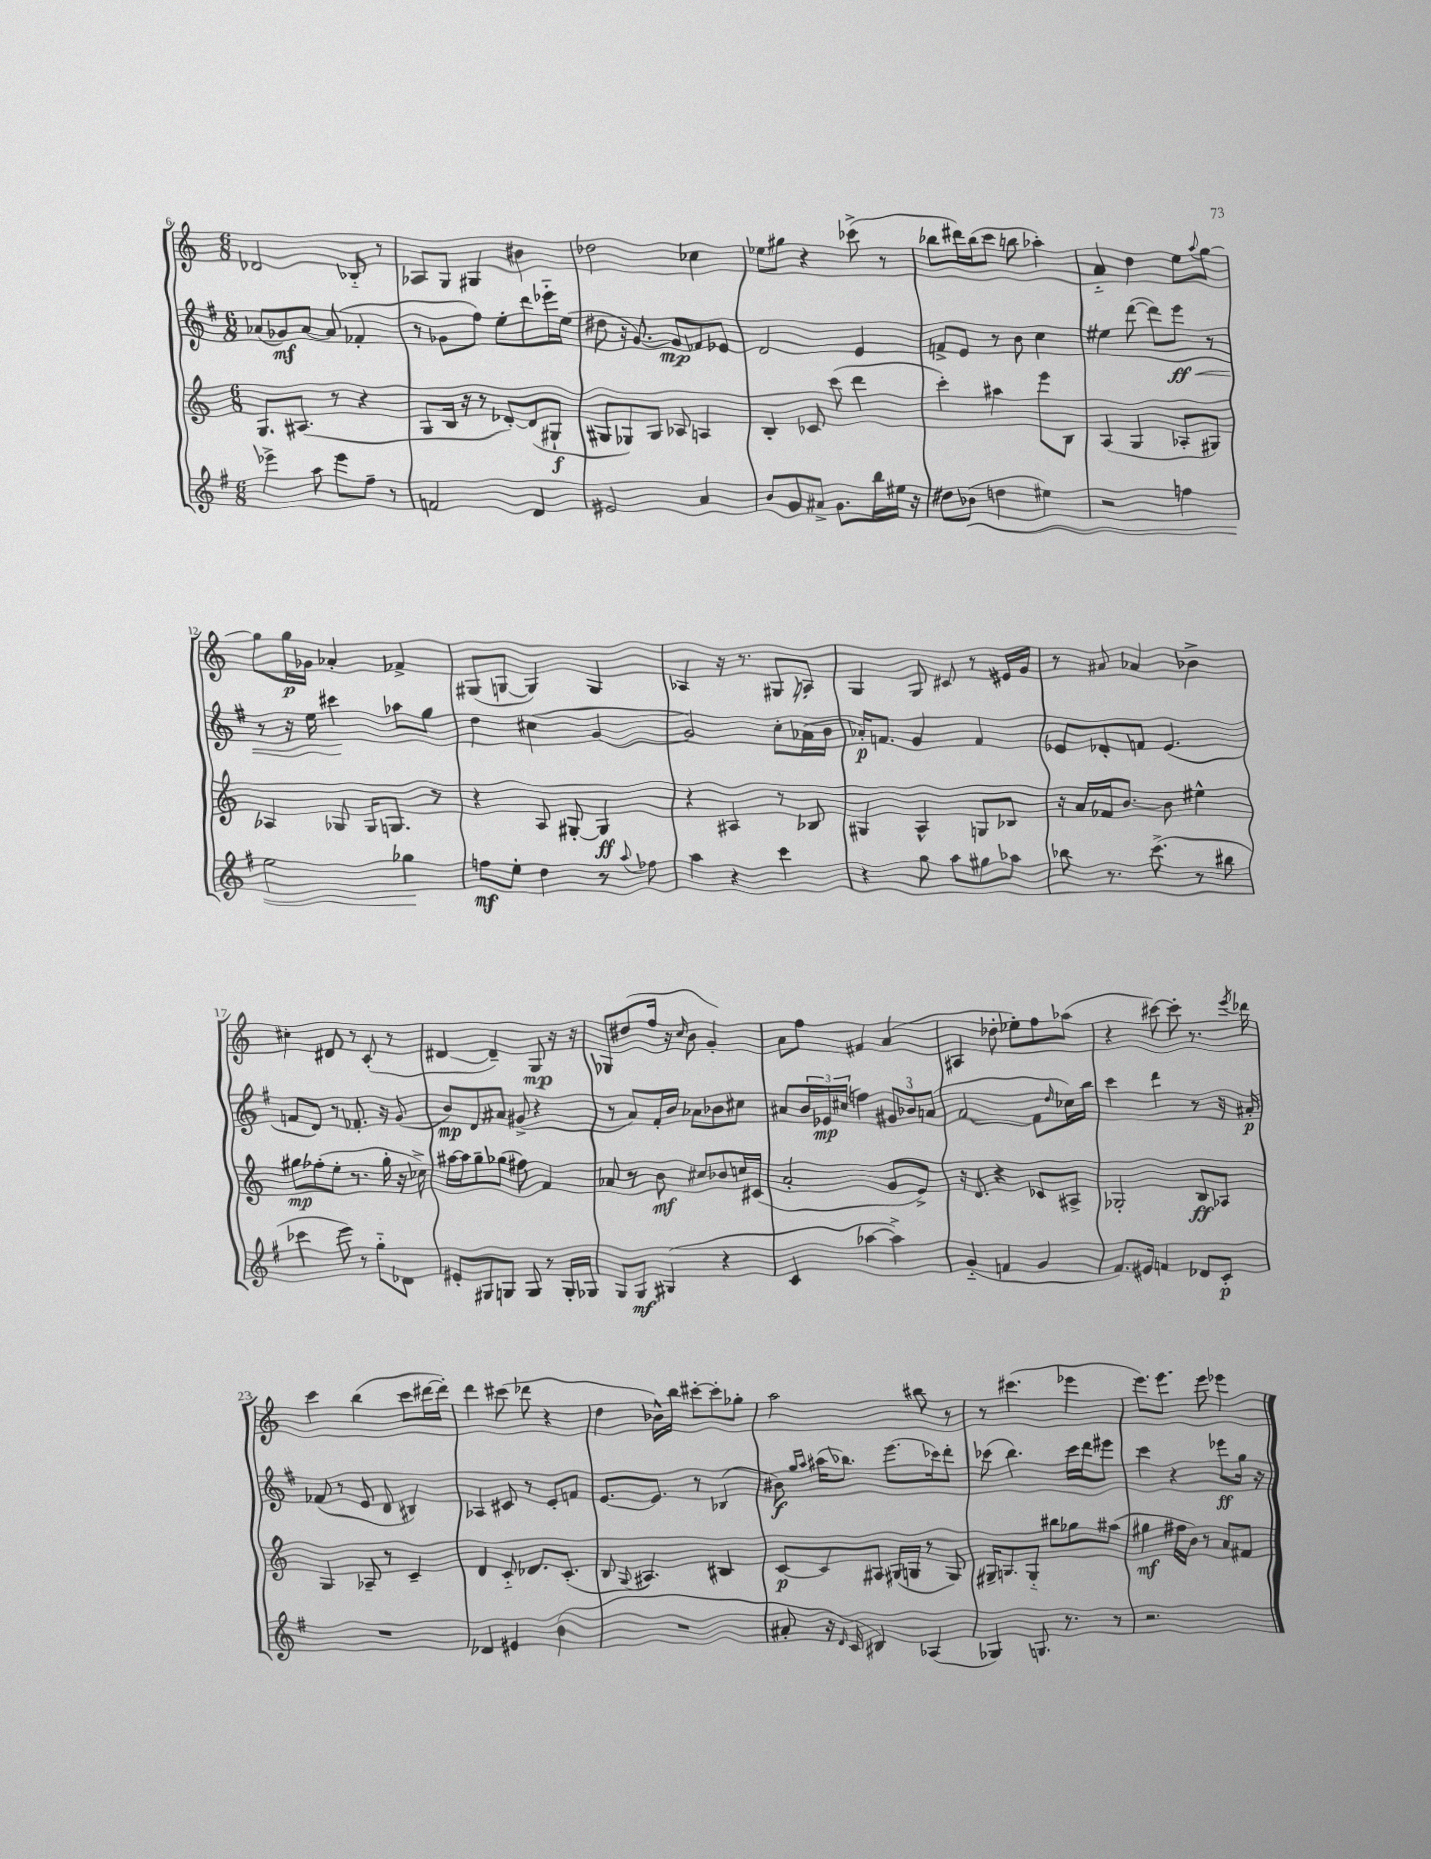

**kern	**kern	**kern	**kern
*staff4	*staff3	*staff2	*staff1
*clefG2	*clefG2	*clefG2	*clefG2
*k[f#]	*k[]	*k[f#]	*k[]
*M6/8	*M6/8	*M6/8	*M6/8
4eee-^\	8.G/L	(8a-/L	2d-/
.	.	8g-/)	.
.	(8.A#/J	.	.
8aa\	.	[8a-/J	.
8eee-\L	8r	(8a-/]	.
8ff#~\J	4r	4f-'/	8B-'~/
8r	.	.	8r
=	=	=	=
2f/	8G/L	8r	8A-/L
.	16B/Jk	8g-\L	8G/J
.	16r	.	.
.	8r	8ff#\J)	4G#/
.	[8d-'/L)	8ee'\L	.
4d/	(8d-/]	8ddd\	4b#\
.	8G#`/J	16eee-'~\L	.
.	.	(16ee\JJ	.
=	=	=	=
2e#/	8G#/L	8dd#\	2dd-\
.	8G-/)	16r	.
.	.	[8.g/)	.
.	8G-/J	.	.
.	8A-/	8g/]L	.
4a/	4A/	8f-/	4cc-\
.	.	8e-/J	.
=	=	=	=
8b/L	4B'/	2d/	8ee-\L
8g/	.	.	8gg#\J
8a#^/J	8c-/	.	4r
8.g\L	(8ccc\	.	.
.	4ddd\	4e/	(8ccc-^\
16bb\L	.	.	.
16ee#\JJ	.	.	8r
16r	.	.	.
=	=	=	=
8dd#\L	4ccc'\)	8f^/L	8bb-\L
(8b-\J	.	8e/J	16ddd#\L)
.	.	.	(16bb-\J
4dd\	4aa#\	8r	8ccc\J
.	.	8b\	8bb\
4ee#\)	8eee\L	4cc\	4aa-'\)
.	8B\J	.	.
=	=	=	=
2r	(4A/	4ee#\	4a'~/
.	4G/	([8ddd\	4dd\
.	.	8ddd\]L)	.
4ff\	8A-'/L	8eee\J	8ee\L
.	.	.	8qqaa/
.	8G#/J)	8r	[8gg\J
=	=	=	=
2ee\	4A-/	8r	8gg\]L
.	.	16r	16gg\L
.	.	16ee\	16g-\JJ
.	8G-/	4ccc#\	4a-'/
.	16G-/LK	.	.
.	8.G/J	.	.
4gg-\	.	8aa-\L	4f-^/
.	8r	8gg\J	.
=	=	=	=
8ff\L	4r	4dd\	(8G#/L
8ee'\J	.	.	[8G/J
4dd\	8A/	(4cc#\	4G/])
.	[8G#'/	.	.
8r	4G#/]	[4g/	4G/
8qqaa/	.	.	.
8ff-\	.	.	.
=	=	=	=
4aa\	4r	2g/])	4A-/
4r	4A#/	.	16r
.	.	.	8.r
4ccc\	8r	8cc'\L	8G#/L
.	8B-/	(16a-\L	8A'/J
.	.	16b\JJ	.
=	=	=	=
4r	4G#/	16a-'/LK)	4G/
.	.	8.f/J	.
8gg\	4A^^/	4g/	8G/
8aa\L	.	.	8c#/
8gg#\	8G/L	4f/	8r
8aa-\J	8B-/J	.	16e#/LL
.	.	.	16g/JJ
=	=	=	=
8bb-\	16r	8e-/L	8r
.	16a/LL	.	.
8.r	16f-/J	8d-'/	8a#/
.	[8.b/J	.	.
.	.	8f/J	4a-/
(8.ccc^\	.	.	.
.	8b\]	(4.e-/	.
8r	4ee#^^\	.	4b-^\
8bb#\	.	.	.
=	=	=	=
4ccc-\	8gg#\L	8f/L	4cc#'\
.	(8ff-'\	8d/J)	.
8eee\)	8ee'\J	8r	8d#/
8r	8.r	8.f-'/	8r
8gg'~\L	.	.	(8c'/
.	16gg#'\	16r	.
8d-\J	16r	(8g/	8r
.	16cc-^\)	.	.
=	=	=	=
8e#'/L	[16aa#\LL	8b/L)	[4d#/
.	16aa#\]J	.	.
8G#/	8gg~\	8d/	.
8G/J	(8gg-\J	8a#/J	4d#~/])
8G/	8ff#\)	(8g#^/	.
8r	4f/	4r	8G/
16G'/LL	.	.	16r
16G-/JJ	.	.	16r
=	=	=	=
8G/L	8a-/	8r	8G-/L
8G/J	8r	8a/L)	(8dd#/
(4G#/	8b\	16f#'/L	16ff/Jk
.	.	16b/JJ	16r
.	.	.	16qqcc/
.	8cc#/L	8a-\L	8b\
4r	8b-/	8b-\	4g'/)
.	16cc/L	8cc#\J	.
.	(16c#/JJ	.	.
=	=	=	=
4c/	2a'/	8a#/L	8a\L
.	.	24b/L	8ff\J
.	.	24e-/	.
.	.	(24cc#/JJ	.
[4aa-\	.	4ff\)	4f#/
4aa-^\])	8g/L	12g#/L	(4a/
.	.	12b-/	.
.	8e^/J)	.	.
.	.	(12a/J	.
=	=	=	=
(4g'~/	16r	[2f#/	4A#/
.	8.d/	.	.
4f/	4r	.	8dd-'\
.	.	.	8ee-'\L)
4g/	8c-/L	8f#\]L	8ff\
.	.	16qqdd/	.
.	8A#^/J	16cc-\L)	(8aa-\J
.	.	16bb\JJ	.
=	=	=	=
8.f#/L)	2G-'/	4ccc\	4r
16e#/Jk	.	.	.
4f/	.	4ddd\	[8ccc#\)
.	.	.	8ccc#'\]
8d-/L	8B/L	8r	8.r
8c'/J	8A-/J	16r	.
.	.	.	8qeee/
.	.	16a#'/	16ddd-\
=	=	=	=
2.r	4G/	(8f-/	4ccc\
.	.	8r	.
.	8A-~/	8e/	(4bb\
.	8r	8d/	.
.	4c~/	4B#/)	8ccc\L
.	.	.	[16ddd#\L
.	.	.	16ddd#'\]JJ)
=	=	=	=
4d-/	4d/	4A-/	4ddd\
4e#/	8c'~/	8c#/	(8ccc#\
.	8.d-/L	8r	8ddd-\
(4b\	.	8e'/L	4r
.	(8.c'/J	.	.
.	.	8f/J	.
=	=	=	=
2.r	8B/	[8.e/L	4dd\
.	8qqG/	.	.
.	4.A#/)	.	.
.	.	8.e/]J	.
.	.	.	16b-^^\LL)
.	.	.	16bb\JJ
.	.	8r	[8ccc#'\L
.	4B#/	(4B-/	8ccc#'\]
.	.	.	8gg-'\J
=	=	=	=
8a#'/	[8c/L	8b#\)	2aa\
.	.	16qqgg/LL	.
.	.	16qqaa/JJ	.
16r	8c/]	(16aa#\LK	.
16qqd/	.	.	.
16c/	.	8.bb-\J)	.
4B#/)	8A#/J	.	.
.	(16G#/LL	(8.eee\L	.
.	16G/JJ	.	.
(4A-/	8r	.	8bb#\
.	.	16ccc-\k)	.
.	8G/)	8ddd'\J	8r
=	=	=	=
4G-/)	16G#~/LK	(8ccc-\	8r
.	8.G/	.	.
.	.	4.bb\)	(4.ccc#\
8.G/	8G'~/J	.	.
.	8bb#\L	.	.
8.r	.	.	.
.	8gg-\	16ccc-\LL	4eee-\
.	.	16ddd\J	.
8r	(8aa#\J	8eee#\J	.
=	=	=	=
2.r	4gg#\	4ccc\	8.eee\L)
.	.	.	8.eee\J
.	16ff#\LL	4r	.
.	16b\JJ)	.	.
.	8r	.	8eee\
.	8a/L	8eee-\L	4eee-\
.	8f#/J	16gg\Jk	.
.	.	16r	.
==	==	==	==
*-	*-	*-	*-
